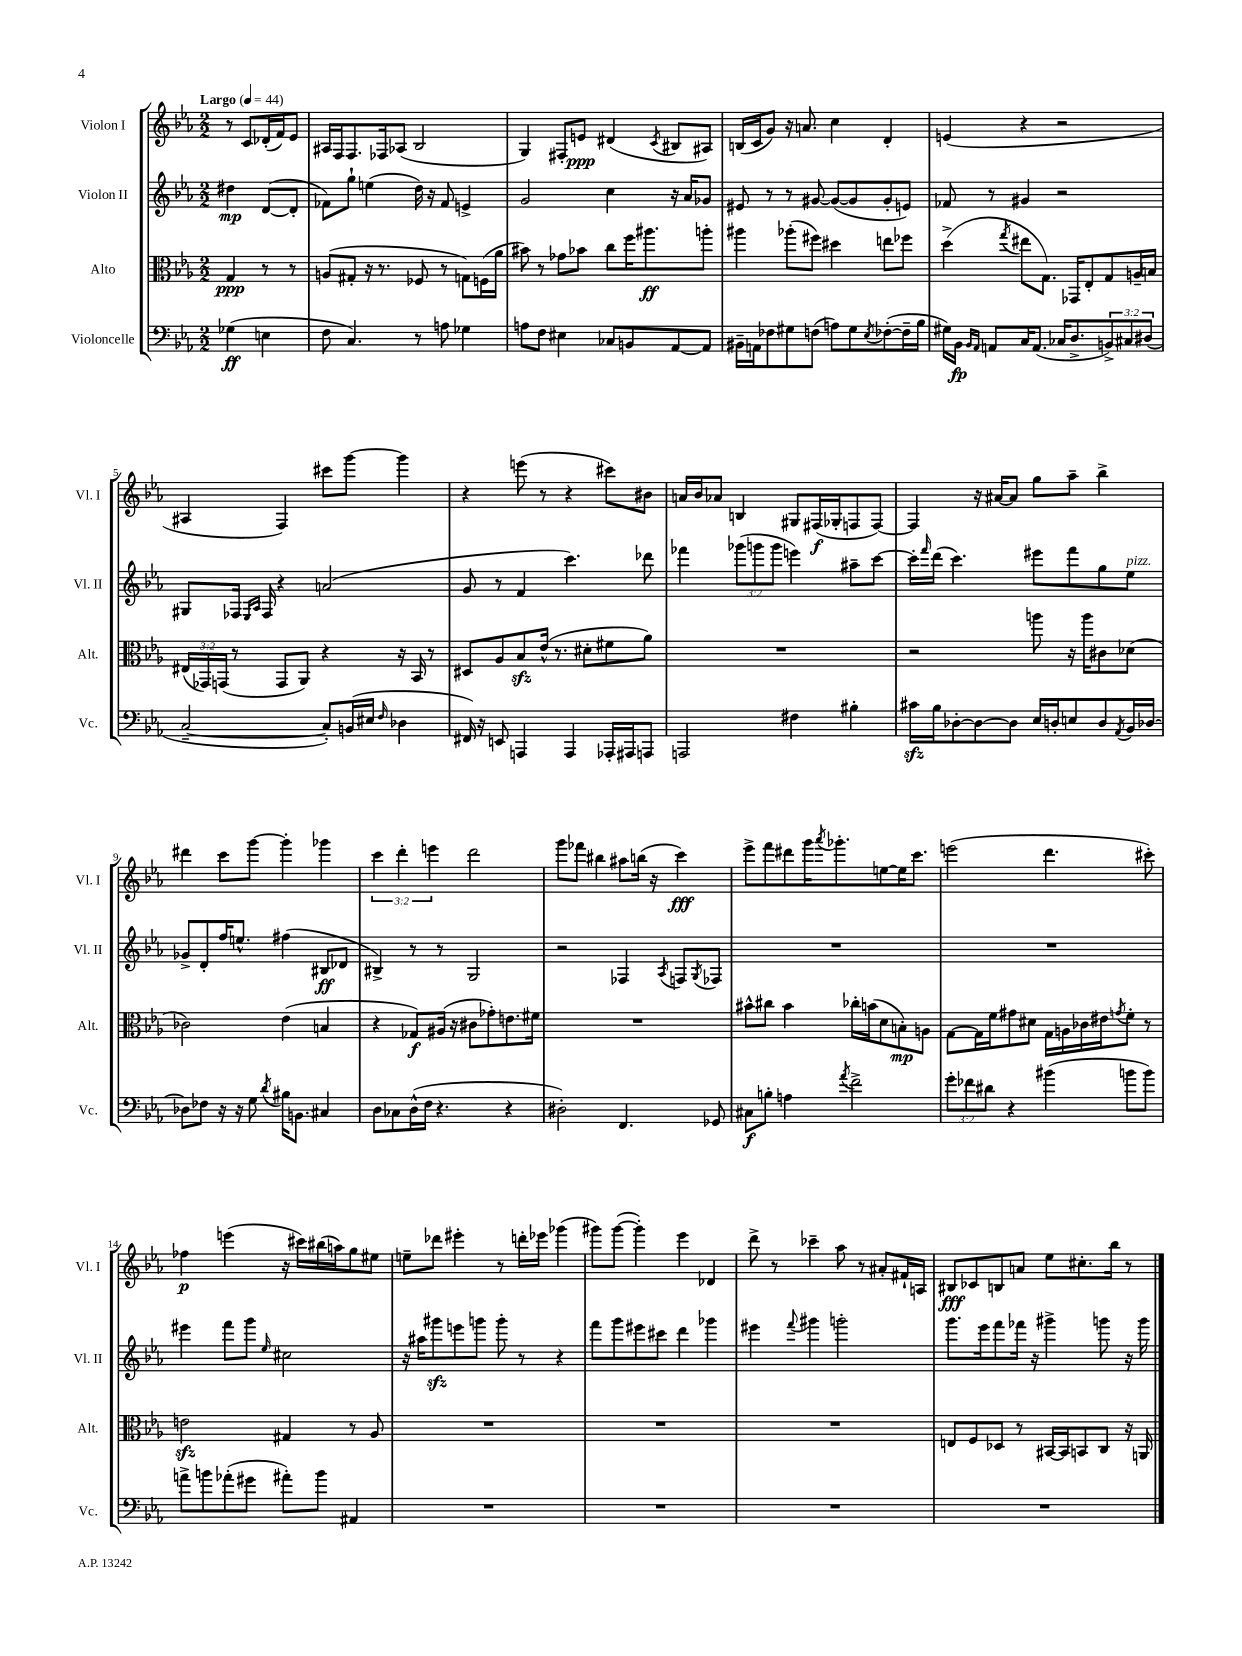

**kern	**kern	**kern	**kern
*staff4	*staff3	*staff2	*staff1
*clefF4	*clefC3	*clefG2	*clefG2
*k[b-e-a-]	*k[b-e-a-]	*k[b-e-a-]	*k[b-e-a-]
*M2/2	*M2/2	*M2/2	*M2/2
*MM44	*MM44	*MM44	*MM44
(4G-	4G	4dd#	8r
.	.	.	8c
4E	8r	([8d	(16d-'
.	.	.	16f)
.	8r	8d']	8e-
=	=	=	=
8F	(8A	8f-)	16A#
.	.	.	16F
4.C)	8G#'	8gg`	8.F
.	16r	(4ee	.
.	8.r	.	16F-
.	.	.	(8A-
8r	8F-	16dd)	2B-
.	.	16r	.
8A	8r	8f-	.
4G-	8G)	4e^	.
.	(16F	.	.
.	16a-	.	.
=	=	=	=
8A	8b#)	2g	4G)
8F	8r	.	.
4E#	8g-	.	8F#'
.	8b-	.	8e
8C-	8cc	4cc	(4d#
8BB	16ff	.	.
.	8.aa#	.	.
.	.	.	8qc
[8AA-	.	16r	8B#
.	.	16a-	.
8AA-]	8aa'	8g-	8A#)
=	=	=	=
16BB#~	4aa#	8e#	(16B
16AA	.	.	16c
8F-	.	8r	8g)
8G#	(8aa-'	8r	16r
.	.	.	8.a
(8F	8ff#)	[8g#	.
8A)	4dd#	(8g#_	4cc
8G#	.	8g#]	.
8qE-	.	.	.
([8F-'	8ee	8g#'	4d'
16F-~]	8ff-	8e)	.
16B-	.	.	.
=	=	=	=
16G#)	(4dd^	8f-	(4e
16BB-	.	.	.
16qqBB-	.	.	.
16qqAA-	.	.	.
8AA	.	8r	.
.	8qgg	.	.
16C	8ee#	4g#	4r
(8.AA	.	.	.
.	8.G)	.	.
16C-	.	2r	2r
8.D^	16GG-	.	.
.	8E-'	.	.
12BB^)	8G	.	.
12C#	.	.	.
.	16A~	.	.
(12D#	.	.	.
.	16B	.	.
=	=	=	=
[2C~	(24E#	8G#	4A#
.	24GG-)	.	.
.	(24GG	.	.
.	8r	16F-	.
.	.	16qqE-	.
.	.	16qqA-	.
.	.	16F-	.
.	8GG	4r	4F)
.	8AA-)	.	.
8C'])	4r	(2a	8ccc#
(16BB	.	.	[8ggg
16E#	.	.	.
16qqF	.	.	.
4D-	16r	.	4ggg]
.	16BB-	.	.
.	8r	.	.
=	=	=	=
16FF#)	8D#	8g	4r
16r	.	.	.
8EE	8A-	8r	.
4AAA	8B-	4f	(8eee
.	(16e-^^	.	8r
.	8.r	.	.
4AAA	.	4.ccc)	4r
.	8d#'	.	.
16AAA-'	8f#	.	8ccc#)
16AAA#	.	.	.
8AAA	8a-)	8ddd-	8b#
=	=	=	=
2AAA	1r	4fff-	16a
.	.	.	16b-
.	.	.	8a-
.	.	(12ggg-	4B
.	.	12ggg	.
.	.	12ggg	.
4F#	.	4eee)	8G#
.	.	.	(16F#
.	.	.	16G-'
4B#'	.	8aa#~	8F
.	.	[8ccc	[8F)
=	=	=	=
16c#	2r	16ccc']	4F]
.	.	16qqfff	.
16B-	.	(16ddd	.
[8D-'	.	4.ccc)	.
8D-_	.	.	16r
.	.	.	[16a#
8D-]	.	.	8a#]
16E-	8aa	8eee#	8gg
16D'	.	.	.
8E	16r	8fff	8aa-~
.	16aa	.	.
8D	8c#	8gg	4bb-^
8qAA-	.	.	.
16BB-	(8d-	8ee-	.
[16D-	.	.	.
=	=	=	=
8D-]	2c-)	8g-^	4ddd#
8F-	.	8d'	.
16r	.	16ff	8ccc
16r	.	8.ee^^	.
8G	.	.	[8ggg
8qd	.	.	.
16B#	(4e-	(4ff#	4ggg']
8.BB	.	.	.
4C#	4B	8B#	4ggg-
.	.	8d-	.
=	=	=	=
8D	4r	4B#^)	6ccc
8C-	.	.	.
.	.	.	6ddd'
(16D^^	8G-)	8r	.
16F	.	.	.
.	.	.	6eee
4.r	(16A#	8r	.
.	16r	.	.
.	8c#	2G	2ddd
.	8g-')	.	.
4r	8.e	.	.
.	16f#	.	.
=	=	=	=
2D#')	1r	2r	8ggg
.	.	.	8fff-
.	.	.	4bb#
4.FF	.	4F-	8aa#
.	.	.	(16bb
.	.	.	16r
.	.	8qA-	.
.	.	8F	4ccc)
.	.	8qG	.
8GG-	.	8F-	.
=	=	=	=
8C#	8b#^^	1r	8eee-^
8B'	8cc#	.	8fff
4A	4b#	.	8ddd#
.	.	.	16ggg
.	.	.	8qaaa-
.	.	.	8.ggg-'
8qa-	.	.	.
2f^	16cc-'	.	.
.	(16b	.	.
.	8d	.	[8ee
.	8B')	.	16ee]
.	.	.	8.ccc
.	8A	.	.
=	=	=	=
12g'	[8G	1r	(2eee
12f-	.	.	.
.	16G]	.	.
12d#	.	.	.
.	16f	.	.
4r	8g#	.	.
.	8d#	.	.
(4b#	16G	.	4.ddd
.	16A	.	.
.	16c-	.	.
.	16e#	.	.
.	8qg	.	.
8b	8f'	.	.
8b)	8r	.	8ccc#')
=	=	=	=
8a^	2e	4eee#	4ff-
8b	.	.	.
(8a-'	.	8fff	(4eee
8g#	.	8ggg	.
.	.	16qqee-	.
8a#')	4G#	2cc#	16r
.	.	.	16ccc#)
8b	.	.	(16bb#
.	.	.	16aa)
4AA#	8r	.	8gg
.	8A-	.	8ee#
=	=	=	=
1r	1r	16r	8ee~
.	.	16aa#	.
.	.	8ggg#	8ddd-
.	.	8eee	4eee#'
.	.	8ggg	.
.	.	8ggg'	8r
.	.	8r	16ddd'
.	.	.	16eee-
.	.	4r	(4ggg-
=	=	=	=
1r	1r	8fff	8ggg#)
.	.	8ggg	([8ggg#
.	.	8eee#	4ggg#'])
.	.	8ccc#	.
.	.	4ddd	4eee-
.	.	4ggg-	4d-
=	=	=	=
1r	1r	4eee#	8ddd^
.	.	.	8r
.	.	8qqfff	.
.	.	4ggg#	4ccc-~
.	.	2ggg'	8aa-
.	.	.	8r
.	.	.	8a#'
.	.	.	16f#`
.	.	.	16A
=	=	=	=
1r	8E	8.ggg	8B#
.	8F	.	8c-
.	.	16eee-	.
.	8D-	8fff	8B
.	8r	16fff-	8a
.	.	16r	.
.	[16BB#	4ggg#^	8ee-
.	16BB#]	.	.
.	8BB	.	8.cc#'
.	8C	8ggg	.
.	.	.	16bb-
.	16r	16r	8r
.	16AA	16ggg	.
==	==	==	==
*-	*-	*-	*-
